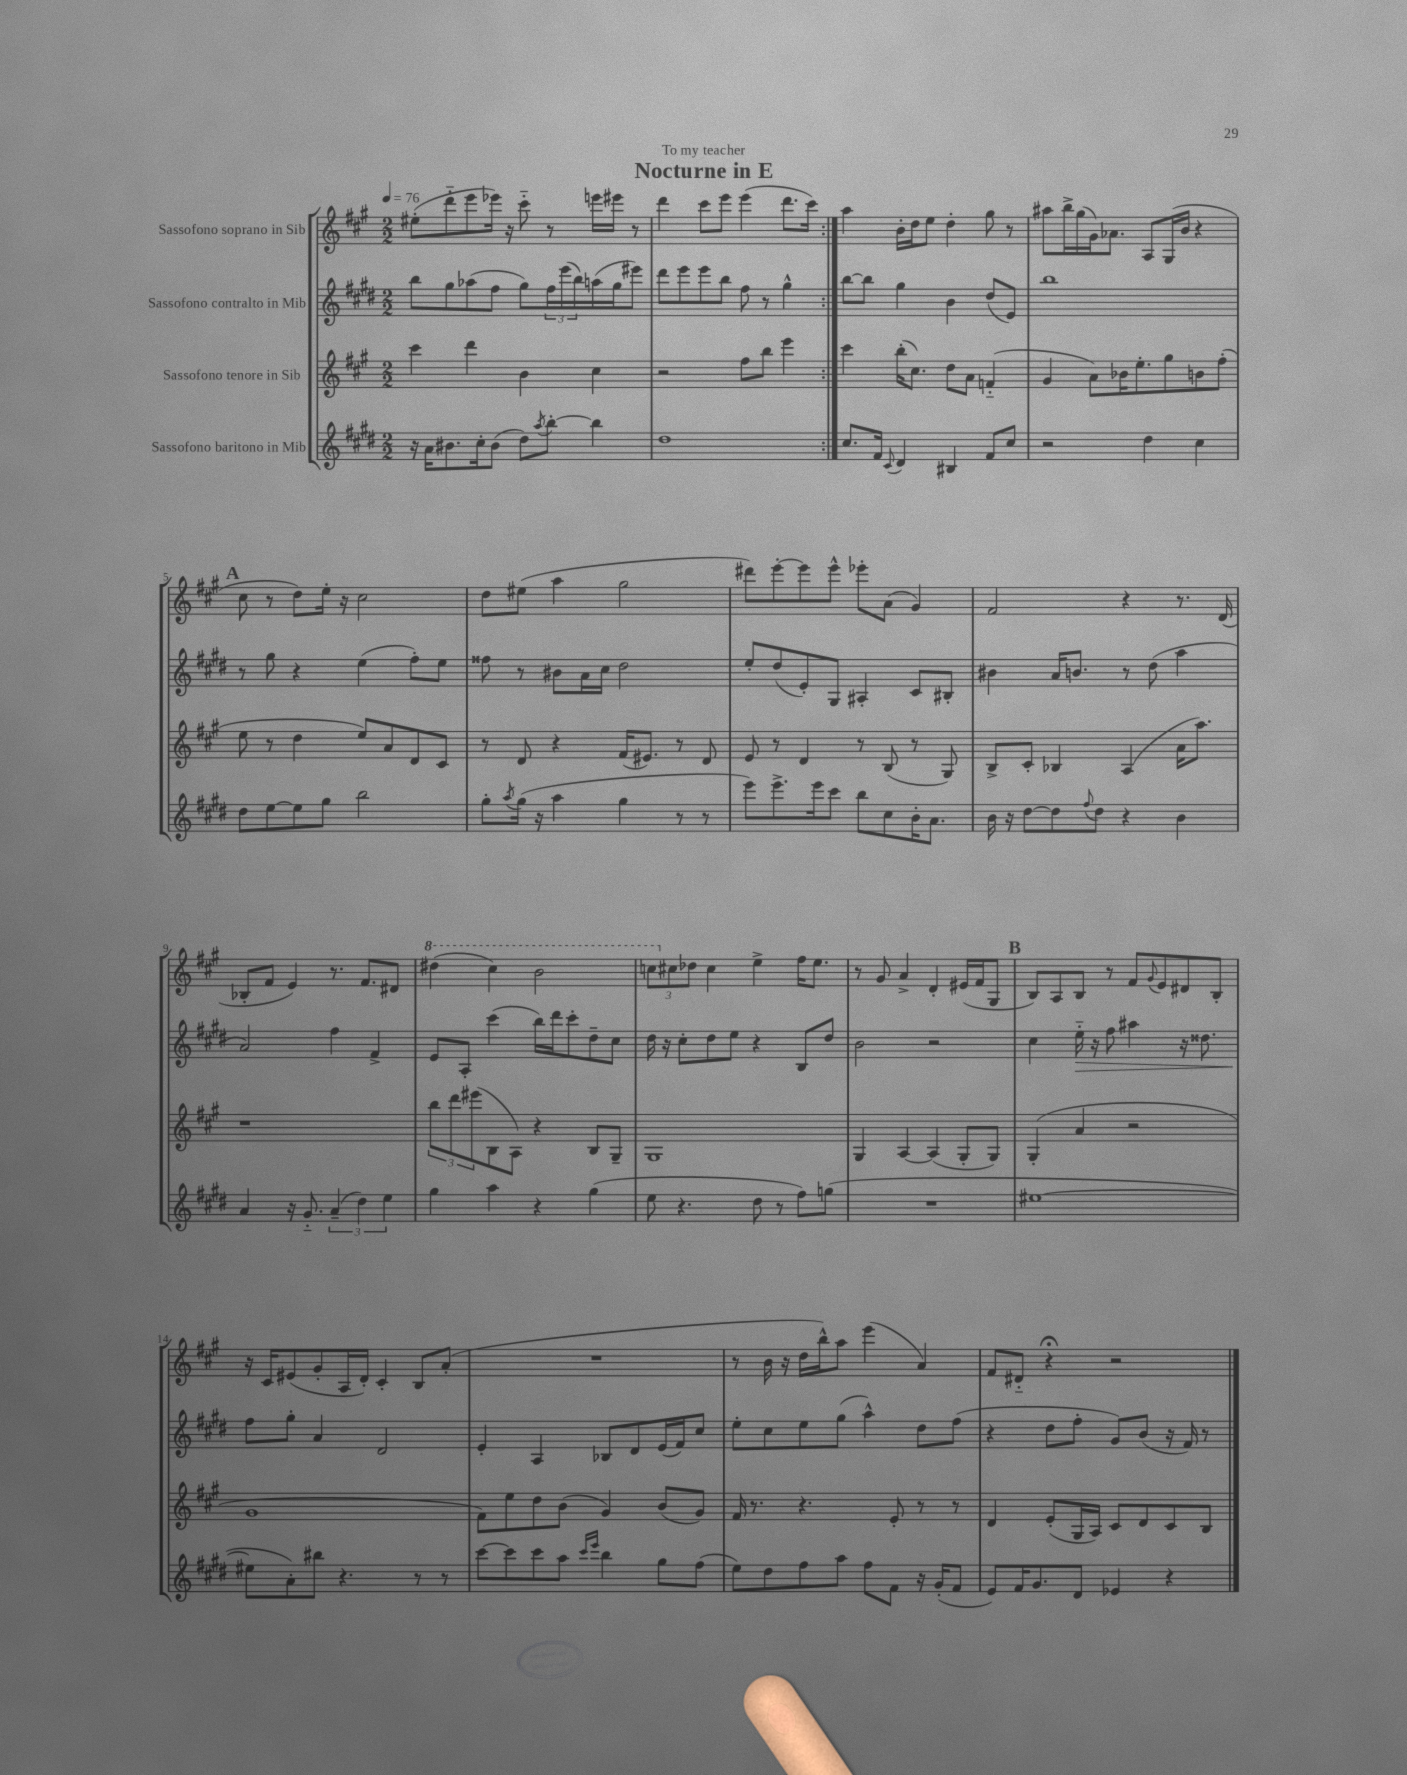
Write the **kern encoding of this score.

**kern	**kern	**kern	**dynam	**kern
*part4	*part3	*part2	*part2	*part1
*staff4	*staff3	*staff2	*staff2	*staff1
*I"Sassofono baritono in Mib	*I"Sassofono tenore in Sib	*I"Sassofono contralto in Mib	*	*I"Sassofono soprano in Sib
*clefG2	*clefG2	*clefG2	*	*clefG2
*k[f#c#g#d#]	*k[f#c#g#]	*k[f#c#g#d#]	*	*k[f#c#g#]
*M2/2	*M2/2	*M2/2	*	*M2/2
*MM76	*MM76	*MM76	*	*MM76
=1	=1	=1	=1	=1
16r	4ccc#\	8bb\L	.	(8ee#X'\L
16a\KL	.	.	.	.
8.b#X\	.	8gg#\	.	8ddd\
.	4ddd\	(8aa-X\	.	8eee\
16cc#'\k	.	.	.	.
(8b#\J	.	8ff#\J	.	16eee-X\Jk)
.	.	.	.	16r
8dd#\L)	4b\	8gg#\L)	.	8ccc#\
8qaa/	.	.	.	.
[8bb'\J	.	24ff#\L	.	8r
.	.	(24eee\	.	.
.	.	24bb\)	.	.
4bb\]	4cc#\	(16aan\	.	16eeen\LL
.	.	16gg#\J	.	16eee#X\JJ
.	.	8eee#X\J)	.	8r
=2	=2	=2	=2	=2
1dd#	2r	8ddd#\L	.	4ddd\
.	.	8eee\	.	.
.	.	8eee\	.	8ccc#\L
.	.	8bb\J	.	8eee\J
.	8ff#\L	8ff#\	.	(4eee\
.	8bb\J	8r	.	.
.	4eee\	4gg#^^\	.	8.ddd\L
.	.	.	.	16ccc#\Jk)
=3:|!	=3:|!	=3:|!	=3:|!	=3:|!
8.cc#/L	4ccc#\	[8bb\L	.	4aa\
.	.	8bb\J]	.	.
16f#/Jk	.	.	.	.
8qqc#/	.	.	.	.
4d#/	(16bb'\KL	4gg#\	.	16b'\LL
.	8.cc#\J)	.	.	16dd\J
.	.	.	.	8ee\J
4B#X/	8dd\L	4b\	.	4dd'\
.	8a\J	.	.	.
8f#/L	(4fn/	(8dd#/L	.	8gg#\
8cc#/J	.	8e/J)	.	8r
=4	=4	=4	=4	=4
2r	4g#/	1bb	.	8aa#X\L
.	.	.	.	16bb^\L
.	.	.	.	(16gg#\
.	8a\L)	.	.	16g#\J)
.	.	.	.	8.a-X\J
.	16b-X\K	.	.	.
.	8.ee'\	.	.	.
4dd#\	.	.	.	8A/L
.	8gg#\	.	.	(16G#/L
.	.	.	.	16b/JJ
4cc#\	8bn\	.	.	4r
.	(8ff#'\J	.	.	.
!!LO:LB:g=z
!!LO:REH:place=s1:t=A
=5	=5	=5	=5	=5
8dd#\L	8ee\	8r	.	8cc#\
[8ee\	8r	8gg#\	.	8r
8ee\]	4dd\	4r	.	8dd\L)
8gg#\J	.	.	.	16ee'\Jk
.	.	.	.	16r
2bb\	8ee/L)	(4ee\	.	2cc#\
.	8a/	.	.	.
.	8d/	8ff#'\L)	.	.
.	8c#/J	8ee\J	.	.
=6	=6	=6	=6	=6
8gg#'\L	8r	8ff##X\	.	8dd\L
8qaa/	.	.	.	.
(16gg#\Jk	8d/	8r	.	(8ee#X\J
16r	.	.	.	.
4aa\	4r	8b#X\L	.	4aa\
.	.	16a\L	.	.
.	.	16cc#\JJ	.	.
4gg#\	(16f#/KL	2dd#\	.	2gg#\
.	8.e#X/J)	.	.	.
8r	8r	.	.	.
8r	8d/	.	.	.
=7	=7	=7	=7	=7
8eee\L)	8e/	8ee'/L	.	8ddd#X\L)
8.eee^\	8r	(8dd#/	.	[8eee'\
.	4d/	8e'/)	.	8eee\]
16eee\k	.	.	.	.
8ccc#\J	.	8G#/J	.	8eee^^\J
8bb\L	8r	4A#X'/	.	8eee-X'\L
8cc#\	(8B/	.	.	(8a\J
16b'\K	8r	8c#/L	.	4g#/)
8.a\J	.	.	.	.
.	8G#/)	8B#X'/J	.	.
=8	=8	=8	=8	=8
16b\	8B^/L	4b#X\	.	2f#/
16r	.	.	.	.
[8dd#\L	8c#'/J	.	.	.
8dd#\]	4B-X/	16a/KL	.	.
.	.	8.bn/J	.	.
8qqff#/	.	.	.	.
8dd#\J	.	.	.	.
4r	(4A/	8r	.	4r
.	.	(8dd#\	.	.
4b\	16a\KL	4aa\	.	8.r
.	8.aa\J)	.	.	.
.	.	.	.	(16d/
!!LO:LB:g=z
=9	=9	=9	=9	=9
4a/	1r	2a/)	.	8B-X'/L
.	.	.	.	8f#/J
16r	.	.	.	4e/)
8.g#/	.	.	.	.
(6a~/	.	4ff#\	.	8.r
6dd#\)	.	.	.	.
.	.	.	.	8.f#/L
.	.	4f#^/	.	.
6ee\	.	.	.	.
.	.	.	.	8d#X/J
=10	=10	=10	=10	=10
*	*	*	*	*8va
4gg#\	12bb\L	8e/L	.	(4ddd#X\
.	12ddd\	.	.	.
.	.	8A'/J	.	.
.	(12eee#X\	.	.	.
4aa\	8B\	(4ccc#\	.	4ccc#\)
.	8A\J)	.	.	.
4r	4r	16bb\LL)	.	2bb\
.	.	16ddd#\J	.	.
.	.	8ccc#'\	.	.
(4gg#\	8B/L	8dd#~\	.	.
.	8G#~/J	8cc#\J	.	.
=11	=11	=11	=11	=11
8ee\	1G#	16dd#\	.	12cccn\L
.	.	16r	.	.
*	*	*	*	*X8va
.	.	.	.	12cc#X\
4.r	.	8cc#'\L	.	.
.	.	.	.	12dd-X\J
.	.	8dd#\	.	4cc#\
.	.	8ee\J	.	.
8dd#\	.	4r	.	4ee^\
8r	.	.	.	.
8ff#\L)	.	8B/L	.	16ff#\KL
.	.	.	.	8.ee\J
(8ggn\J	.	8dd#/J	.	.
=12	=12	=12	=12	=12
1r	4G#/	2b\	.	8r
.	.	.	.	8g#/
.	[4A/	.	.	4a^/
.	(4A/]	2r	.	4d'/
.	8G#'/L	.	.	(16e#X/LL
.	.	.	.	16f#/J
.	8G#/J)	.	.	8G#/J
!!LO:REH:place=s1:t=B
=13	=13	=13	=13	=13
[1ee#X	(4G#'/	4cc#\	.	8B/L)
.	.	.	.	8A/
!	!	!	!LO:HP:b	!
.	4a/	16ee\	>	8B/J
.	.	16r	.	.
.	.	8ff#\	.	8r
.	2r	4aa#X\	.	8f#/L
.	.	.	.	8qqg#/
.	.	.	.	8e/
.	.	16r	.	8d#X/
.	.	8.dd##X\	.	.
.	.	.	.	8B'/J
!!LO:LB:g=z
=14	=14	=14	=14	=14
8ee#X\L]	1g#	8ff#\L	.	16r
.	.	.	.	16c#/KL
8a'\)	.	8gg#'\J	]	(8e#X/
8bb#X\J	.	4a/	.	8g#'/
4.r	.	.	.	16A/L
.	.	.	.	16d'/JJ)
.	.	2d#/	.	4c#'/
8r	.	.	.	8B/L
8r	.	.	.	(8a'/J
=15	=15	=15	=15	=15
[8ccc#\L	8f#\L)	4e'/	.	1r
8ccc#\]	8ee\	.	.	.
8ccc#\	8dd\	4A/	.	.
8aa\J	(8b\J	.	.	.
16qqccc#/LL	.	.	.	.
16qqeee/JJ	.	.	.	.
4bb\	4g#/)	8B-X/L	.	.
.	.	8d#/	.	.
8gg#\L	(8b/L	(16e/L	.	.
.	.	16f#/J)	.	.
(8ff#\J	8g#/J)	8cc#/J	.	.
=16	=16	=16	=16	=16
8ee\L)	16f#/	8ee'\L	.	8r
.	8.r	.	.	.
8dd#\	.	8cc#\	.	16b\
.	.	.	.	16r
8ff#\	4.r	8ee\	.	16dd\LL
.	.	.	.	16bb^^\J)
8aa\J	.	(8gg#\J	.	8aa\J
8ff#\L	.	4aa^^\)	.	(4eee\
8f#\J	8e'/	.	.	.
16r	8r	8dd#\L	.	4a/)
(16g#'/KL	.	.	.	.
8f#/J	8r	(8ff#\J	.	.
=17	=17	=17	=17	=17
8e/L)	4d/	4r	.	8f#/L
16f#/K	.	.	.	8d#X/J
8.g#/	.	.	.	.
.	(8e'/L	8dd#\L	.	4r;<
8d#/J	16G#/L	8ff#'\J	.	.
.	16A/JJ)	.	.	.
4e-X/	8c#/L	8g#/L)	.	2r
.	8d/	(8b/J	.	.
4r	8c#/	16r	.	.
.	.	16f#/)	.	.
.	8B/J	8r	.	.
==	==	==	==	==
*-	*-	*-	*-	*-
